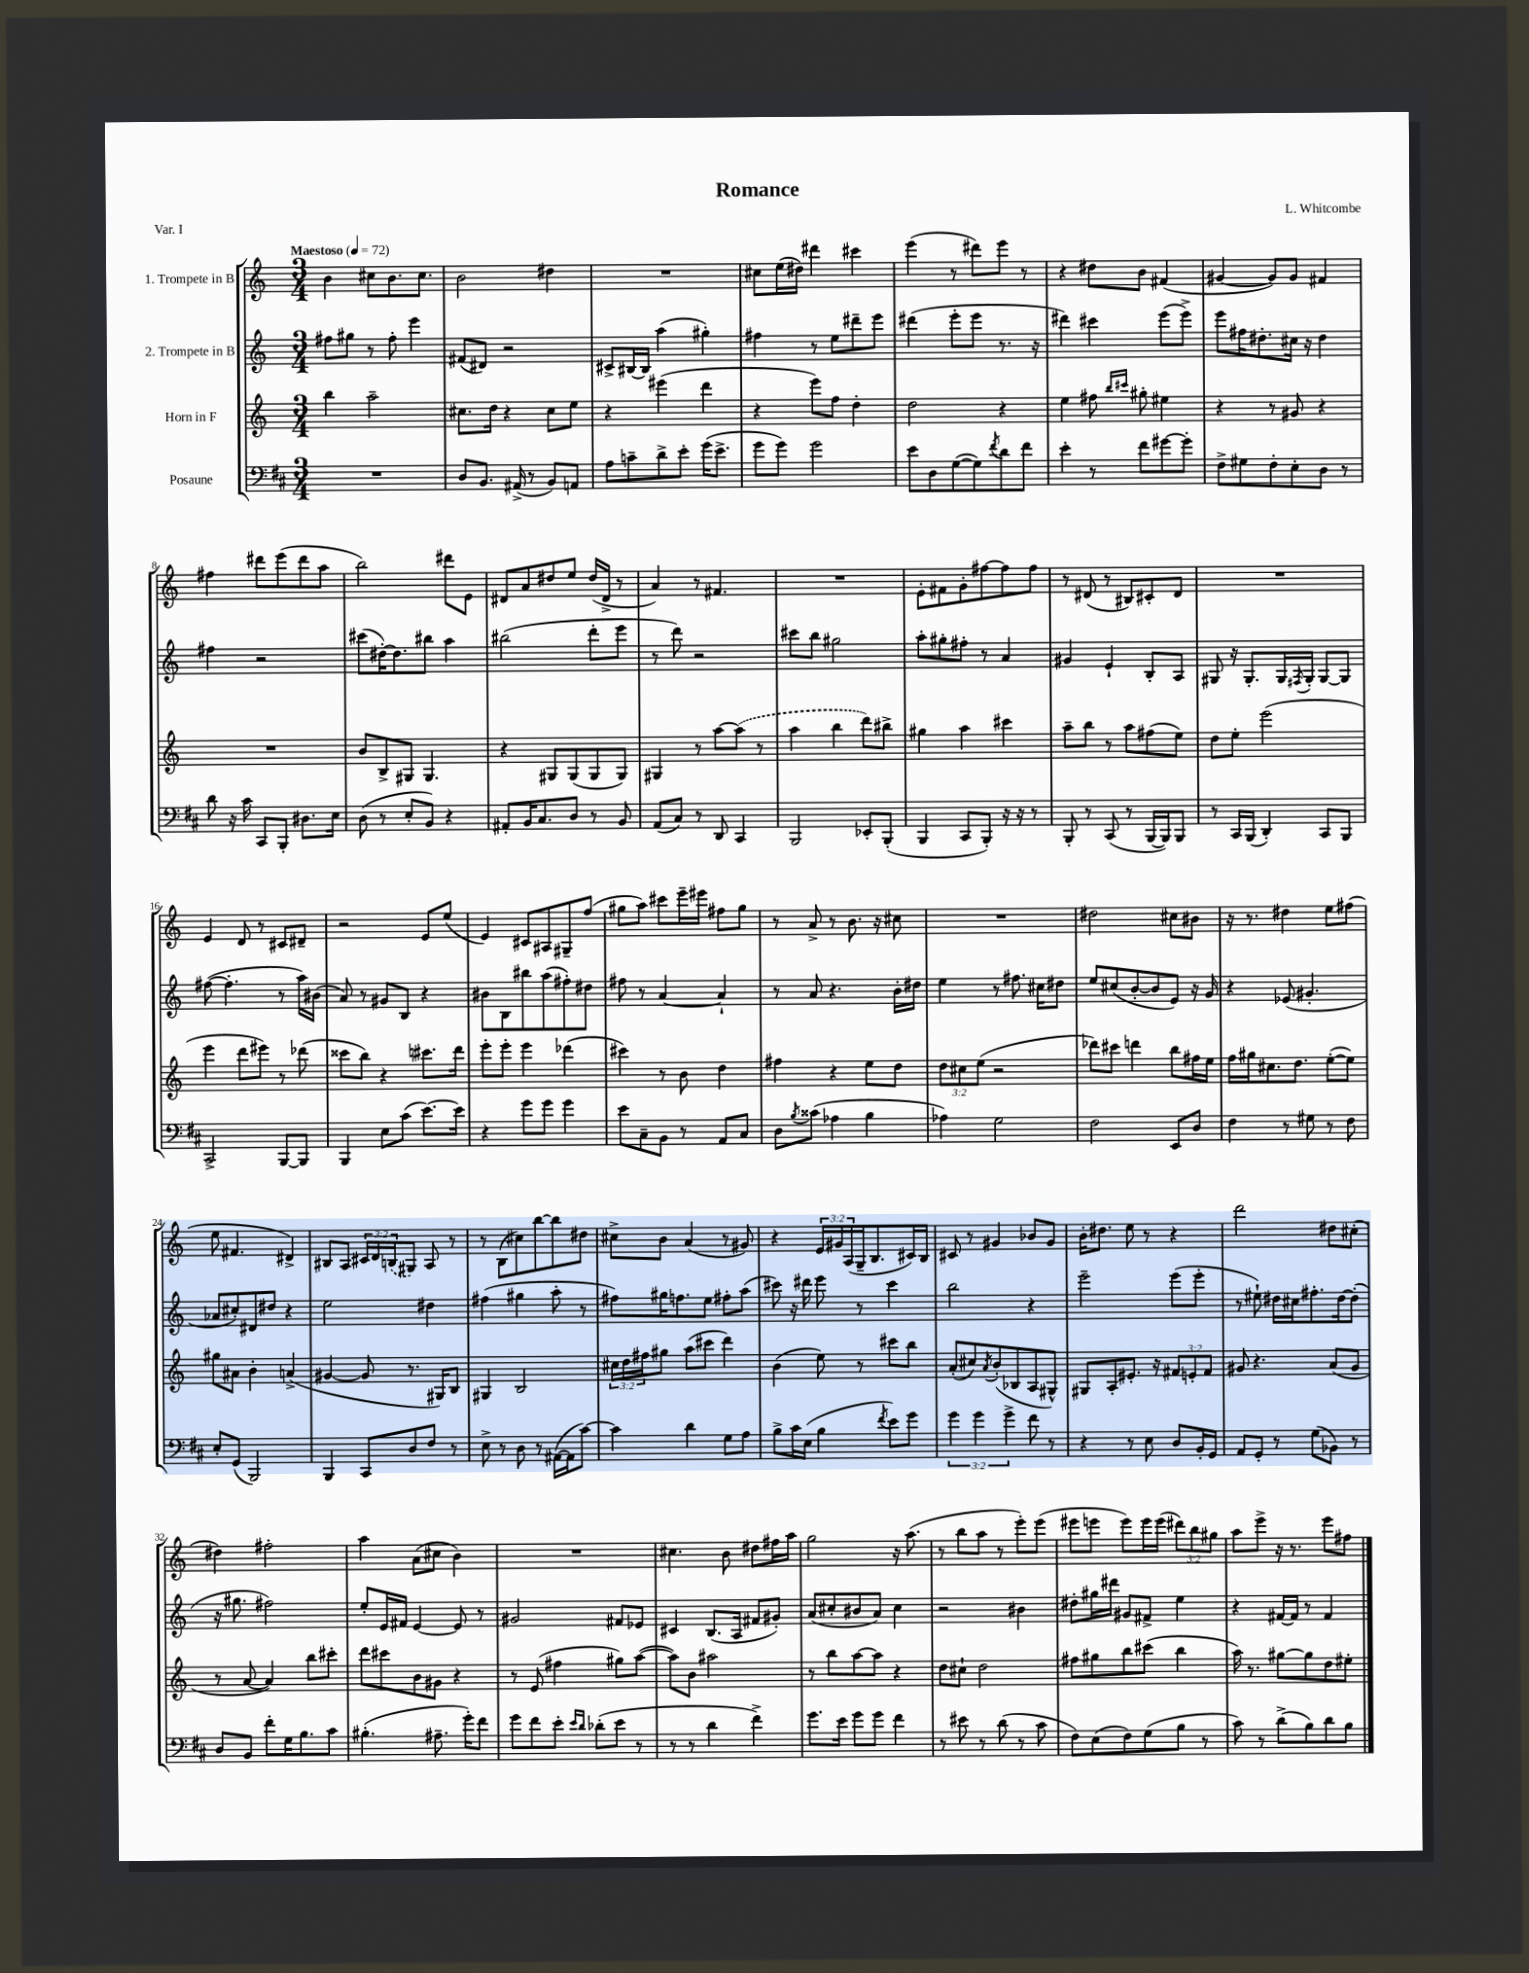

**kern	**kern	**kern	**kern
*staff4	*staff3	*staff2	*staff1
*clefF4	*clefG2	*clefG2	*clefG2
*k[f#c#]	*k[]	*k[]	*k[]
*M3/4	*M3/4	*M3/4	*M3/4
*MM72	*MM72	*MM72	*MM72
2.r	4bb	8ff#	4b
.	.	8gg#	.
.	2aa~	8r	8cc#
.	.	8ff#'	8.b
.	.	4eee	.
.	.	.	8.cc#
=	=	=	=
8D	8.cc#	(8f#	2b
8.BB	.	8d#)	.
.	16dd	.	.
.	4r	2r	.
(16AA#^	.	.	.
8r	.	.	.
8BB)	8cc#	.	4dd#
8AA	8ee	.	.
=	=	=	=
8A	4r	8c#^	2.r
8c~	.	[16B#	.
.	.	16B#]	.
8d^	(4eee#	(4aa	.
8e'	.	.	.
(16g	4ddd	4gg#')	.
8.e^	.	.	.
=	=	=	=
8g	4r	4ff#	8cc#
8g)	.	.	(16ee
.	.	.	16dd#)
2g	8eee)	8r	4ddd#
.	8ff	8ee	.
.	4dd'	8ddd#~	4ccc#
.	.	8eee	.
=	=	=	=
8e	2dd	(4ddd#	(4eee
8D	.	.	.
([8G	.	8eee'	8r
8G])	.	8eee	8ddd#)
8qf#	.	.	.
8d	4r	8.r	8eee
8f#	.	.	8r
.	.	16r	.
=	=	=	=
4e'	4ee	4ddd#)	4r
8r	8ff#	4ccc#	8dd#
.	16qqbb	.	.
.	16qqccc#	.	.
8f#	8gg#'	.	8b
[8g#	4ee#	(8eee	(4f#
8g#']	.	8eee^)	.
=	=	=	=
8F#^	4r	8eee	[4g#
8G#	.	16ff#	.
.	.	8.dd#'	.
8F#'	8r	.	8g#])
8E'	8g#	16cc#	8g#
.	.	16r	.
8D	4r	4dd#	4f#
8r	.	.	.
=	=	=	=
8d	2.r	4ff#	4ff#
16r	.	.	.
16c#	.	.	.
8CC#	.	2r	8ddd#
8BBB'	.	.	(8eee
8.D#	.	.	8ddd#
.	.	.	8aa
16E	.	.	.
=	=	=	=
(8D	8b	(8ccc#	2bb)
8r	8B^	[16dd#')	.
.	.	8.dd#]	.
8E'	8G#	.	.
8BB)	4.G#	8bb#	.
4r	.	4aa	8ddd#
.	.	.	8e
=	=	=	=
8AA#'	4r	(2bb#	8d#
16BB	.	.	8a
8.C#	.	.	.
.	8G#	.	8dd#
8D	(8G#	.	8ee
8r	8G#	8ddd'	(16dd#
.	.	.	16d#^
8BB	8G#)	8eee	8r
=	=	=	=
(8AA	4G#	8r	4a)
8C#)	.	8ddd)	.
8r	8r	2r	8r
8DD	[8aa	.	4.f#
4CC#	(8aa]	.	.
.	8r	.	.
=	=	=	=
2BBB	4aa	8ccc#	2.r
.	.	8bb	.
.	4bb	2gg#	.
8EE-'	8ddd)	.	.
(8BBB'	8bb#^	.	.
=	=	=	=
4BBB	4gg#	8aa'	8e'
.	.	8gg#'	8f#
8CC#	4aa	8ff#'	8g'
8BBB')	.	8r	[8ff#
16r	4ccc#	4a	8ff#]
16r	.	.	.
8r	.	.	8ff#
=	=	=	=
8BBB'	8aa~	4g#	8r
8r	8bb	.	(8d#
(8CC#	8r	4e`	8r
8r	8aa	.	8B#)
[16BBB	(8ff#	8B'	8c#'
16BBB])	.	.	.
8BBB	8ee)	8A	8d#
=	=	=	=
8r	8dd	8G#	2.r
16CC#	8ee'	16r	.
(16BBB	.	8.G#'	.
4DD')	(2eee	.	.
.	.	16G#	.
.	.	8qF#	.
.	.	16G#'	.
8CC#	.	[8G#	.
8BBB	.	8G#]	.
=	=	=	=
2CC#^	4eee	([8ff#	4e
.	.	4.ff#']	.
.	8ddd	.	8d
.	8eee#)	.	8r
[8BBB	8r	8r	8c#
8BBB]	(8ddd-	16aa)	8d#~
.	.	(16b#	.
=	=	=	=
4BBB	8ccc##	8a)	2r
.	8bb)	8r	.
8E	4r	8g#	.
(8c#	.	8B	.
[8.e)	8.ccc#	4r	8e
.	.	.	(8ee
16e]	16ddd	.	.
=	=	=	=
4r	8eee'	8b#	4e)
.	8eee'	8B	.
8g	4eee	8bb#	8c#
8g	.	(8aa	8A#
4g	(4ddd-	8ff#')	8G#~
.	.	8dd#	(8ff
=	=	=	=
8e	4ccc#)	8ff#	8gg#
8C#~	.	8r	8aa)
8BB	8r	[4a	8ccc#
8r	8b	.	16eee~
.	.	.	16eee#
8AA	4dd	4a`]	8ff#
8C#	.	.	8gg#
=	=	=	=
8D	4ff#	8r	8r
8qB	.	.	.
(8c##	.	8a	8a^
4A-	4r	4.r	8r
.	.	.	8.b
4B	8ee	.	.
.	.	.	16r
.	8dd	16b'	8cc#
.	.	16dd#	.
=	=	=	=
4A-)	12dd	4ee	2.r
.	12cc#	.	.
.	(12ee	.	.
2G	2r	8r	.
.	.	8.ff#	.
.	.	16cc#	.
.	.	8dd#	.
=	=	=	=
2F#	8ddd-)	8ee	2dd#
.	8ccc#	(8cc#	.
.	4ddd	[8b'	.
.	.	8b]	.
8EE	8bb	8e)	8cc#
8D	16ff#	16r	8b#
.	16ee	16g	.
=	=	=	=
4F#	16ff	4r	16r
.	16gg#	.	8.r
.	8.cc#	.	.
8r	.	(8e-	4dd#
.	8.dd	.	.
8G#	.	4.g#'	.
8r	([8ee'	.	8ee
8F#	8ee])	.	(8ff#
=	=	=	=
8E'	8gg#	8a-	8ee
(8GG	8a#	8cc#')	4.f#
2BBB)	4b'	8d#	.
.	.	8dd#	.
.	(4a^	4r	4d#^)
=	=	=	=
4BBB	[4g#	2ee	8B#
.	.	.	8A
8CC#	8g#]	.	24c#
.	.	.	24d
.	.	.	(24B
8D	8.r	.	8G#)
8F#	.	4dd#	8A
.	16G#)	.	.
8r	8B	.	8r
=	=	=	=
8E^	4G#	(4ff#	8r
8r	.	.	(8B
8D	2B	4gg#	8cc#)
8r	.	.	[8bb
([16AA#	.	8aa'	8bb]
16AA#]	.	.	.
[8c#)	.	8r	8dd#
=	=	=	=
4c#]	24cc#	8ff#)	8cc#^
.	24dd	.	.
.	24ff#	.	.
.	8gg#	16gg#	8b
.	.	8.ff	.
4d	(8aa	.	(4a
.	8ccc#	8ee	.
8G	4ddd)	8ff#'	8r
8A	.	(8aa	8g#)
=	=	=	=
8B^	(4b	8ccc#)	4r
16c#	.	16r	.
(16E	.	16ddd#	.
4B	8ee)	8eee	24e
.	.	.	24g#
.	.	.	(24A
.	8r	8r	16G~
.	.	.	8.B
8qf#	.	.	.
8e)	8ccc#	4ccc#	.
8g	8bb	.	16c#)
.	.	.	16B
=	=	=	=
6g	(8a'	2bb	8c#
.	8cc#)	.	8r
6g	.	.	.
.	8qa	.	.
.	(8b'	.	4g#
6g^	.	.	.
.	8B-	.	.
8f#	8A	4r	8b-
8r	8G#^^)	.	8g#
=	=	=	=
4r	8G#	2eee~	16b'
.	.	.	8.dd#
.	8A'	.	.
8r	8.e#'	.	8ee
8E	.	.	8r
.	16r	.	.
8D	12f#	(8eee	4r
.	12e'	.	.
16BB'	.	8eee'	.
.	12f#	.	.
16GG	.	.	.
=	=	=	=
8AA	8g#	8r	2ddd
8GG'	4.r	8ee#`)	.
8r	.	16dd#	.
.	.	16cc#	.
(8G	.	8.ff#'	.
8BB-)	(8a	.	8dd#
.	.	[16dd#	.
8r	8g#	(8dd#']	(8cc#'
=	=	=	=
8D	8r	16r	4dd#)
.	.	8.gg#	.
8BB	[8a	.	.
8f#'	4a])	2ff#)	2ff#'
16G	.	.	.
8.B	.	.	.
.	8bb	.	.
8c#	8ccc#'	.	.
=	=	=	=
(4.B#'	8ddd	8ee'	4aa
.	8ccc#	16e	.
.	.	16f#	.
.	8b	[4e	(8a
8.A#~	8g#	.	8cc#
.	4r	8e]	4b)
16g')	.	.	.
8f#	.	8r	.
=	=	=	=
8g	8r	2g#	2.r
8f#	(8e	.	.
8e'	4ff#	.	.
16qqe	.	.	.
16qqd	.	.	.
(8d-'	.	.	.
8e	8gg#)	8f#	.
8r	([8aa	8e-	.
=	=	=	=
8r	8aa])	4c#	4.cc#
8r	8b	.	.
4d	2aa#	(8.B	.
.	.	.	8b
.	.	16A	.
4f#^)	.	8f#	8dd#
.	.	8g#')	16ff#
.	.	.	16aa
=	=	=	=
8.g	8r	(8a	2gg
.	8bb	8cc#'	.
16e	.	.	.
8g	[8aa	8b#	.
8g	8aa]	8a)	.
4f#	4r	4cc#	16r
.	.	.	(8.aa
=	=	=	=
8r	8dd	2r	8r
8e#	8cc#`	.	8bb
8r	2dd	.	8aa
(8d	.	.	8r
8r	.	4b#	8eee')
8c#	.	.	(8eee
=	=	=	=
8F#)	8ff#	8dd#'	8eee#
(8E	8gg#	16gg#	8eee
.	.	16ddd#	.
8F#)	8bb	8g#	8eee)
(8G	(8ccc#	8f#^	16eee
.	.	.	(16eee
8B	4bb	4ee	12ddd#)
.	.	.	12bb
8r	.	.	.
.	.	.	12gg#
=	=	=	=
8c#)	16aa)	4r	8aa
.	8.r	.	.
8r	.	.	8eee^
(8d^	[8gg#	[16f#	16r
.	.	16f#]	8.r
8B)	8gg#]	8r	.
8d	8dd	4f#	8eee
8B	8ee#'	.	8ff#
==	==	==	==
*-	*-	*-	*-
